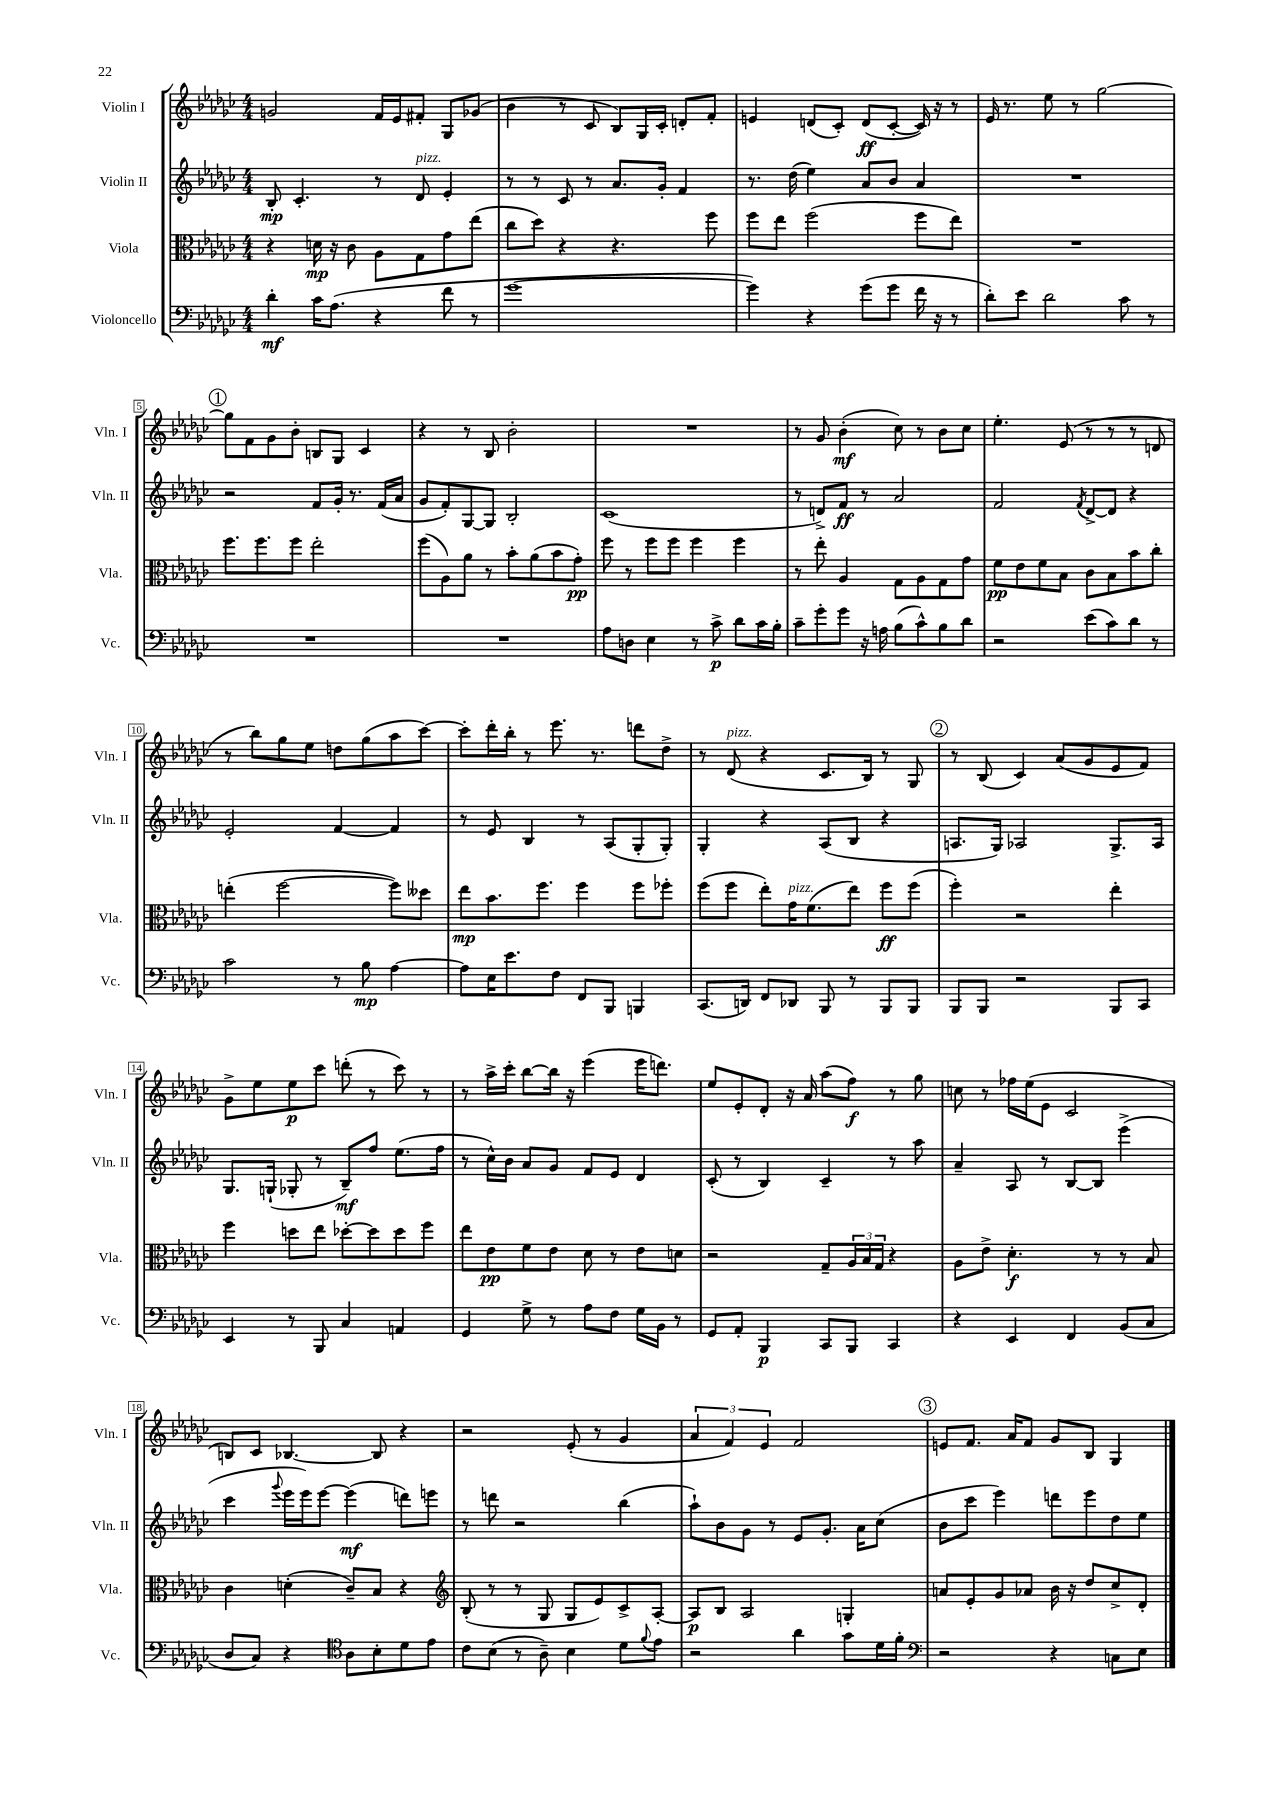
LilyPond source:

<<
\new StaffGroup <<
\new Staff = "s0" \with { instrumentName = "Violin I" shortInstrumentName = "Vln. I" } {
    \clef treble \key ges \major \numericTimeSignature \time 4/4
    g'2 f'16 ees'16 fis'8-. ges8 ges'8( |
    bes'4 r8 ces'8 bes8) ges16 ces'16-. d'8-. f'8-. |
    e'4 d'8( ces'8-.) d'8\ff( ces'8~-. ces'16) r16 r8 |
    ees'16 r8. ees''8 r8 ges''2~ |
    \mark \markup { \circle "1" } ges''8 f'8 ges'8 bes'8-. b8 ges8 ces'4 |
    r4 r8 bes8 bes'2-. |
    R1 |
    r8 ges'8 bes'4-.\mf( ces''8) r8 bes'8 ces''8 |
    ees''4.-. ees'8( r8 r8 r8 d'8 |
    r8 bes''8) ges''8 ees''8 d''8 ges''8( aes''8 ces'''8~) |
    ces'''8-. des'''16-. bes''16-. r8 ees'''8. r8. d'''8 des''8-> |
    r8 des'8^\markup { \italic "pizz." }( r4 ces'8. bes16) r8 ges8 |
    \mark \markup { \circle "2" } r8 bes8( ces'4) aes'8( ges'8 ees'8 f'8) |
    ges'8-> ees''8 ees''8\p ces'''8 d'''8-.( r8 ces'''8) r8 |
    r8 aes''16-> ces'''16-. bes''8~ bes''16 r16 ees'''4( ees'''16 d'''8.) |
    ees''8 ees'8-. des'8-. r16 aes'16 aes''8( f''8\f) r8 ges''8 |
    c''8 r8 fes''16 ees''16( ees'8 ces'2 |
    b8) ces'8 bes4.~ bes8 r4 |
    r2 ees'8-.( r8 ges'4 |
    \tuplet 3/2 { aes'4 f'4) ees'4 } f'2 |
    \mark \markup { \circle "3" } e'8 f'8. aes'16 f'8 ges'8 bes8 ges4 \bar "|." |
}
\new Staff = "s1" \with { instrumentName = "Violin II" shortInstrumentName = "Vln. II" } {
    \clef treble \key ges \major \numericTimeSignature \time 4/4
    bes8-.\mp ces'4.-. r8 des'8^\markup { \italic "pizz." } ees'4-. |
    r8 r8 ces'8 r8 aes'8. ges'16-. f'4 |
    r8. des''16( ees''4) aes'8 bes'8 aes'4 |
    R1 |
    \mark \markup { \circle "1" } r2 f'8 ges'16-. r8. f'16( aes'16 |
    ges'8 f'8-.) ges8~ ges8 bes2-. |
    ces'1( |
    r8 d'8->) f'8\ff r8 aes'2 |
    f'2 \acciaccatura { f'8 } des'8~-> des'8 r4 |
    ees'2-. f'4~ f'4 |
    r8 ees'8 bes4 r8 aes8( ges8-. ges8-.) |
    ges4-. r4 aes8( bes8 r4 |
    \mark \markup { \circle "2" } a8. ges16) aes2 ges8.-> aes16 |
    ges8. g16-!( ges8-. r8 bes8--\mf) f''8 ees''8.( f''16 |
    r8 ces''16-^) bes'16 aes'8 ges'8 f'8 ees'8 des'4 |
    ces'8-.( r8 bes4) ces'4-- r8 aes''8 |
    aes'4-- aes8 r8 bes8~ bes8 ees'''4->( |
    ces'''4 \appoggiatura { ges'''8 } ees'''16 ees'''16) ees'''8~ ees'''4\mf( d'''8) e'''8 |
    r8 d'''8 r2 bes''4( |
    aes''8-!) bes'8 ges'8 r8 ees'8 ges'8.-. aes'16 ces''8( |
    \mark \markup { \circle "3" } bes'8 ces'''8 ees'''4) d'''8 ees'''8 des''8 ees''8 \bar "|." |
}
\new Staff = "s2" \with { instrumentName = "Viola" shortInstrumentName = "Vla." } {
    \clef alto \key ges \major \numericTimeSignature \time 4/4
    r4 d'16\mp r16 ces'8 aes8 ges8 ges'8 ees''8( |
    ces''8 des''8) r4 r4. f''8 |
    f''8 ees''8 f''2( f''8 ees''8) |
    R1 |
    \mark \markup { \circle "1" } f''8. f''8. f''8 ees''2-. |
    f''8( aes8) aes'8 r8 bes'8-. aes'8( bes'8 ges'8-.\pp) |
    f''8 r8 f''8 f''8 f''4 f''4 |
    r8 ees''8-. aes4 ges8 aes8 ges8 ges'8 |
    f'8\pp ees'8 f'8 bes8 ces'8 bes8 bes'8 ces''8-. |
    e''4-.( f''2~ f''8) deses''8 |
    ees''8\mp bes'8. f''8. f''4 f''8 fes''8-. |
    f''8( f''8 ees''8-.) ges'16^\markup { \italic "pizz." } f'8.( ees''8) f''8\ff f''8( |
    \mark \markup { \circle "2" } f''4-.) r2 ees''4-. |
    f''4 d''8 ees''8 des''8~-. des''8 des''8 f''8 |
    ees''8 ees'8\pp f'8 ees'8 des'8 r8 ees'8 d'8 |
    r2 ges8-- \tuplet 3/2 { aes16 bes16 ges16 } r4 |
    aes8 ees'8-> des'4.-.\f r8 r8 bes8 |
    ces'4 d'4-.( ces'8--) bes8 r4 |
    \clef treble bes8-.( r8 r8 ges8 ges8 ees'8) ces'8-> aes8~-. |
    aes8\p bes8 aes2 g4-. |
    \mark \markup { \circle "3" } a'8 ees'8-. ges'8 aes'8 bes'16 r16 des''8 ces''8-> des'8-. \bar "|." |
}
\new Staff = "s3" \with { instrumentName = "Violoncello" shortInstrumentName = "Vc." } {
    \clef bass \key ges \major \numericTimeSignature \time 4/4
    des'4-.\mf ces'16 aes8.( r4 f'8 r8 |
    ges'1~ |
    ges'4) r4 ges'8( ges'8 f'16 r16 r8 |
    des'8-.) ees'8 des'2 ces'8 r8 |
    \mark \markup { \circle "1" } R1 |
    R1 |
    aes8 d8 ees4 r8 ces'8->\p des'8 ces'16 bes16-. |
    ces'8-- ges'8-. ges'8 r16 a16 bes8( ces'8-^) bes8 des'8 |
    r2 ees'8( ces'8) des'8 r8 |
    ces'2 r8 bes8\mp aes4~ |
    aes8 ees16 ees'8. f8 f,8 bes,,8 b,,4 |
    ces,8.( d,16) f,8 des,8 bes,,8 r8 bes,,8 bes,,8 |
    \mark \markup { \circle "2" } bes,,8 bes,,8 r2 bes,,8 ces,8 |
    ees,4 r8 bes,,8 ces4 a,4 |
    ges,4 ges8-> r8 aes8 f8 ges16 bes,16 r8 |
    ges,8 aes,8-. bes,,4\p ces,8 bes,,8 ces,4 |
    r4 ees,4 f,4 bes,8( ces8 |
    des8 ces8) r4 \clef tenor aes8 bes8-. des'8 ees'8 |
    ces'8 bes8( r8 aes8--) bes4 des'8 \appoggiatura { f'8 } ees'8 |
    r2 aes'4 ges'8 des'16 f'16-. |
    \mark \markup { \circle "3" } \clef bass r2 r4 c8 ees8 \bar "|." |
}
>>
>>
\layout { \context { \Score \override BarNumber.stencil = #(make-stencil-boxer 0.1 0.3 ly:text-interface::print) } }
